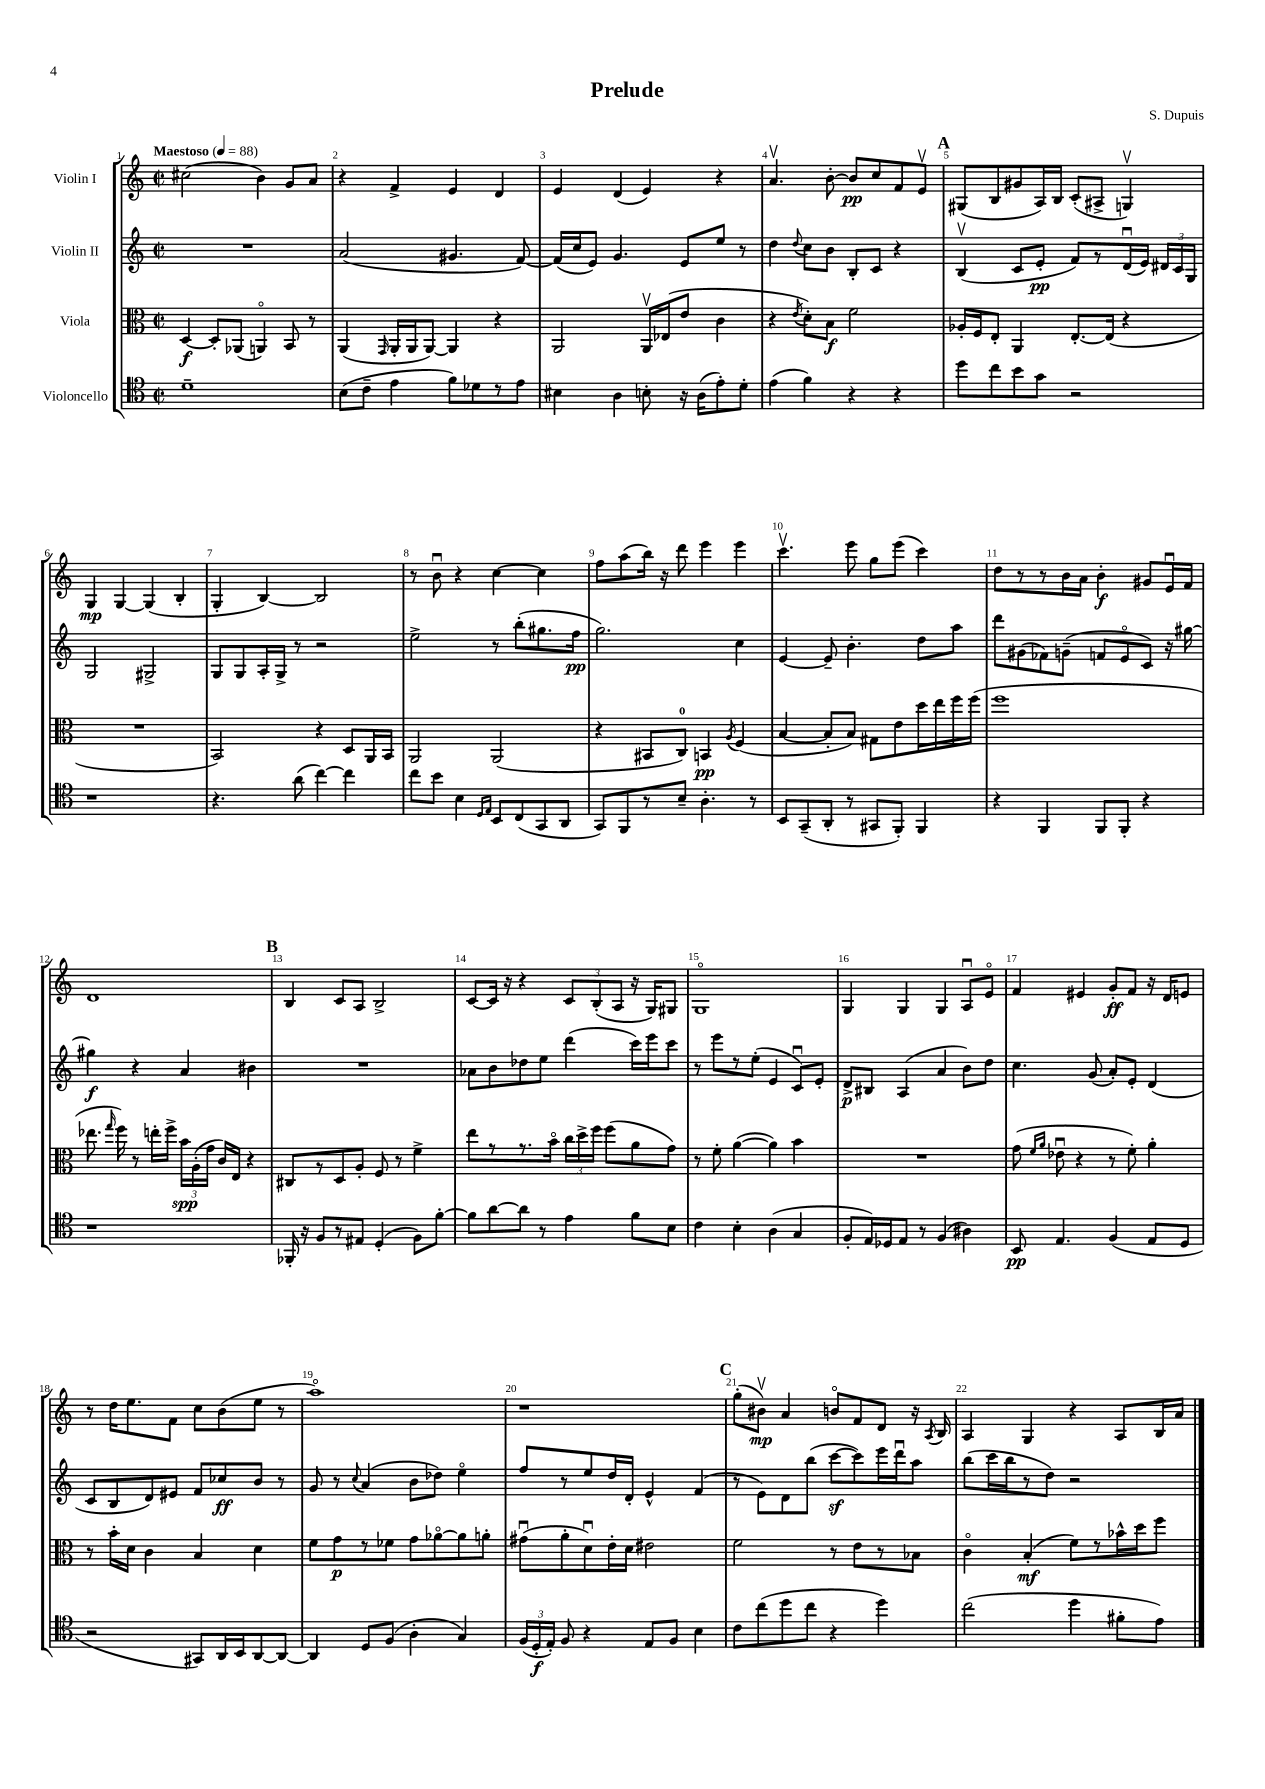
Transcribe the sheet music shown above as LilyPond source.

\header { title = "Prelude" composer = "S. Dupuis" }
<<
\new StaffGroup <<
\new Staff = "s0" \with { instrumentName = "Violin I" } {
    \clef treble \key c \major \defaultTimeSignature \time 2/2 \tempo "Maestoso" 4 = 88
    \autoBeamOff cis''2( b'4) g'8[ a'8] |
    r4 f'4-> e'4 d'4 |
    e'4 d'4( e'4) r4 |
    a'4.\upbow b'8~-. b'8[\pp c''8 f'8 e'8]\upbow |
    \mark \markup { \bold "A" } gis8[( b8 gis'8 a16) b16] c'8[-.( ais8]-> g4\upbow) |
    g4\mp g4~ g4( b4-. |
    g4-. b4~) b2 |
    r8 b'8\downbow r4 c''4~ c''4 |
    f''8[ a''8( b''16]) r16 d'''8 e'''4 e'''4 |
    c'''4.\upbow e'''8 g''8[ e'''8]( c'''4) |
    d''8[ r8 r8 b'16 a'16] b'4-.\f gis'8[ e'16\downbow f'16] |
    d'1 |
    \mark \markup { \bold "B" } b4 c'8[ a8] b2-> |
    c'8[~ c'16] r16 r4 \tuplet 3/2 { c'8[ b8-.( a8] } r16 g16[) gis8] |
    g1\flageolet |
    g4 g4 g4 a8[\downbow e'8]\flageolet |
    f'4 eis'4 g'8[-.\ff f'8] r16 d'16[ e'8] |
    r8 d''16[ e''8. f'8] c''8[ b'8( e''8] r8 |
    a''1\flageolet) |
    r1 |
    \mark \markup { \bold "C" } g''8[-.( bis'8]\upbow\mp) a'4 b'8[\flageolet f'8 d'8] r16 \acciaccatura { a8 } b16 |
    a4 g4 r4 a8[ b16 a'16] \bar "|." |
}
\new Staff = "s1" \with { instrumentName = "Violin II" } {
    \clef treble \key c \major \defaultTimeSignature \time 2/2
    \autoBeamOff R1 |
    a'2( gis'4. f'8~) |
    f'16[( c''16 e'8]) g'4. e'8[ e''8] r8 |
    d''4 \appoggiatura { d''8 } c''8[ b'8] b8[-. c'8] r4 |
    \mark \markup { \bold "A" } b4\upbow( c'8[ e'8]-.\pp f'8[) r8 d'16\downbow( e'16]) \tuplet 3/2 { dis'16[ c'16 g16] } |
    g2 gis2-> |
    g8[ g8 a16-. g16]-> r8 r2 |
    e''2-> r8 b''8[-.( gis''8. f''16]\pp |
    g''2.) c''4 |
    e'4~ e'8-- b'4.-. d''8[ a''8] |
    d'''8[ gis'8( fes'8) g'8]--( f'8[ e'8\flageolet c'8]) r16 gis''16~ |
    gis''4\f r4 a'4 bis'4 |
    \mark \markup { \bold "B" } R1 |
    aes'8[ b'8 des''8 e''8] d'''4( c'''16[) e'''16 c'''8] |
    r8 e'''8[ r8 e''8]-.( e'4 c'8[\downbow) e'8]-. |
    d'8[->\p bis8] a4( a'4 b'8[) d''8] |
    c''4. g'8( a'8[-.) e'8]-. d'4( |
    c'8[ b8 d'8) eis'8] f'8[ ces''8\ff b'8] r8 |
    g'8 r8 \appoggiatura { c''8 } a'4( b'8[ des''8]) e''4\flageolet |
    f''8[ r8 e''8 d''16 d'16]-. e'4-^ f'4( |
    \mark \markup { \bold "C" } r8 e'8[) d'8 b''8]( c'''8[~\sf c'''8) e'''16 d'''16\downbow a''8] |
    b''8[( c'''16 b''16 r8 d''8]) r2 \bar "|." |
}
\new Staff = "s2" \with { instrumentName = "Viola" } {
    \clef alto \key c \major \defaultTimeSignature \time 2/2
    \autoBeamOff d4~\f d8[-. aes,8]( a,4\flageolet) b,8 r8 |
    a,4( \grace { g,16 } a,16[-. a,16 a,8]~) a,4 r4 |
    a,2 a,16[\upbow ees16( e'8] c'4 |
    r4 \acciaccatura { e'8 } d'8[-.) b8]\f f'2 |
    \mark \markup { \bold "A" } aes16[-. f16 e8]-. a,4 e8.[~-. e16]( r4 |
    R1 |
    b,2) r4 d8[ a,16 b,16] |
    a,2 a,2( |
    r4 bis,8[ c8]-0) b,4\pp \acciaccatura { a8 } f4( |
    b4~ b8[-. b8]) gis8[ e'8 d''16 e''16 f''16 f''16]( |
    f''1 |
    ees''8. \grace { g''16 } f''16) r8 e''16[-. f''16]-> \tuplet 3/2 { b'16[\spp a16-.( g'16] } c'16[) e16] r4 |
    \mark \markup { \bold "B" } cis8[ r8 d8 a8]-. f8 r8 f'4-> |
    e''8[ r8 r8. b'16]\flageolet \tuplet 3/2 { c''16[ d''16-> f''16] } f''8[( a'8 g'8]) |
    r8 f'8-. a'4~( a'4) b'4 |
    R1 |
    g'8( \grace { f'16[ a'16] } ees'8\downbow r4 r8 f'8-.) a'4-. |
    r8 b'16[-. d'16] c'4 b4 d'4 |
    f'8[ g'8\p r8 fes'8] g'8[ aes'8~\flageolet aes'8 a'8]-. |
    gis'8[\downbow( a'8-. d'8\downbow) e'16-. d'16] eis'2 |
    \mark \markup { \bold "C" } f'2 r8 e'8[ r8 bes8] |
    c'4\flageolet b4-.\mf( f'8[) r8 bes'16-^ d''16 f''8] \bar "|." |
}
\new Staff = "s3" \with { instrumentName = "Violoncello" } {
    \clef tenor \key c \major \defaultTimeSignature \time 2/2
    \autoBeamOff d'1-- |
    b8[( c'8]-- e'4 f'8[) des'8 r8 e'8] |
    bis4 a4 b8-. r16 a16[( e'8-.) d'8]-. |
    e'4( f'4) r4 r4 |
    \mark \markup { \bold "A" } d''8[ c''8 b'8 g'8] r2 |
    r1 |
    r4. a'8( c''4~) c''4 |
    c''8[ b'8] b4 \grace { d16[ e16] } b,8[ c8( g,8 a,8] |
    g,8[) f,8 r8 b8]-- a4.-. r8 |
    b,8[ g,8--( a,8]-. r8 gis,8[ f,8]-.) f,4 |
    r4 f,4 f,8[ f,8]-. r4 |
    r1 |
    \mark \markup { \bold "B" } fes,16-. r16 f8[ r8 eis8] d4-.( f8[) f'8]~-. |
    f'8[ a'8~ a'8] r8 e'4 f'8[ b8] |
    c'4 b4-. a4( g4 |
    f8[-. e16) des16 e8] r8 f4( ais4) |
    b,8\pp e4. f4( e8[ d8] |
    r2 gis,8[) a,16 b,16 a,8~ a,8]~ |
    a,4 d8[ f8]( a4-. g4) |
    \tuplet 3/2 { f16[( d16-.\f e16]-.) } f8 r4 e8[ f8] b4 |
    \mark \markup { \bold "C" } c'8[ c''8( d''8 c''8] r4 d''4) |
    c''2( d''4 fis'8[-. e'8]) \bar "|." |
}
>>
>>
\layout { \context { \Score \override BarNumber.break-visibility = ##(#f #t #t) barNumberVisibility = #all-bar-numbers-visible } }
